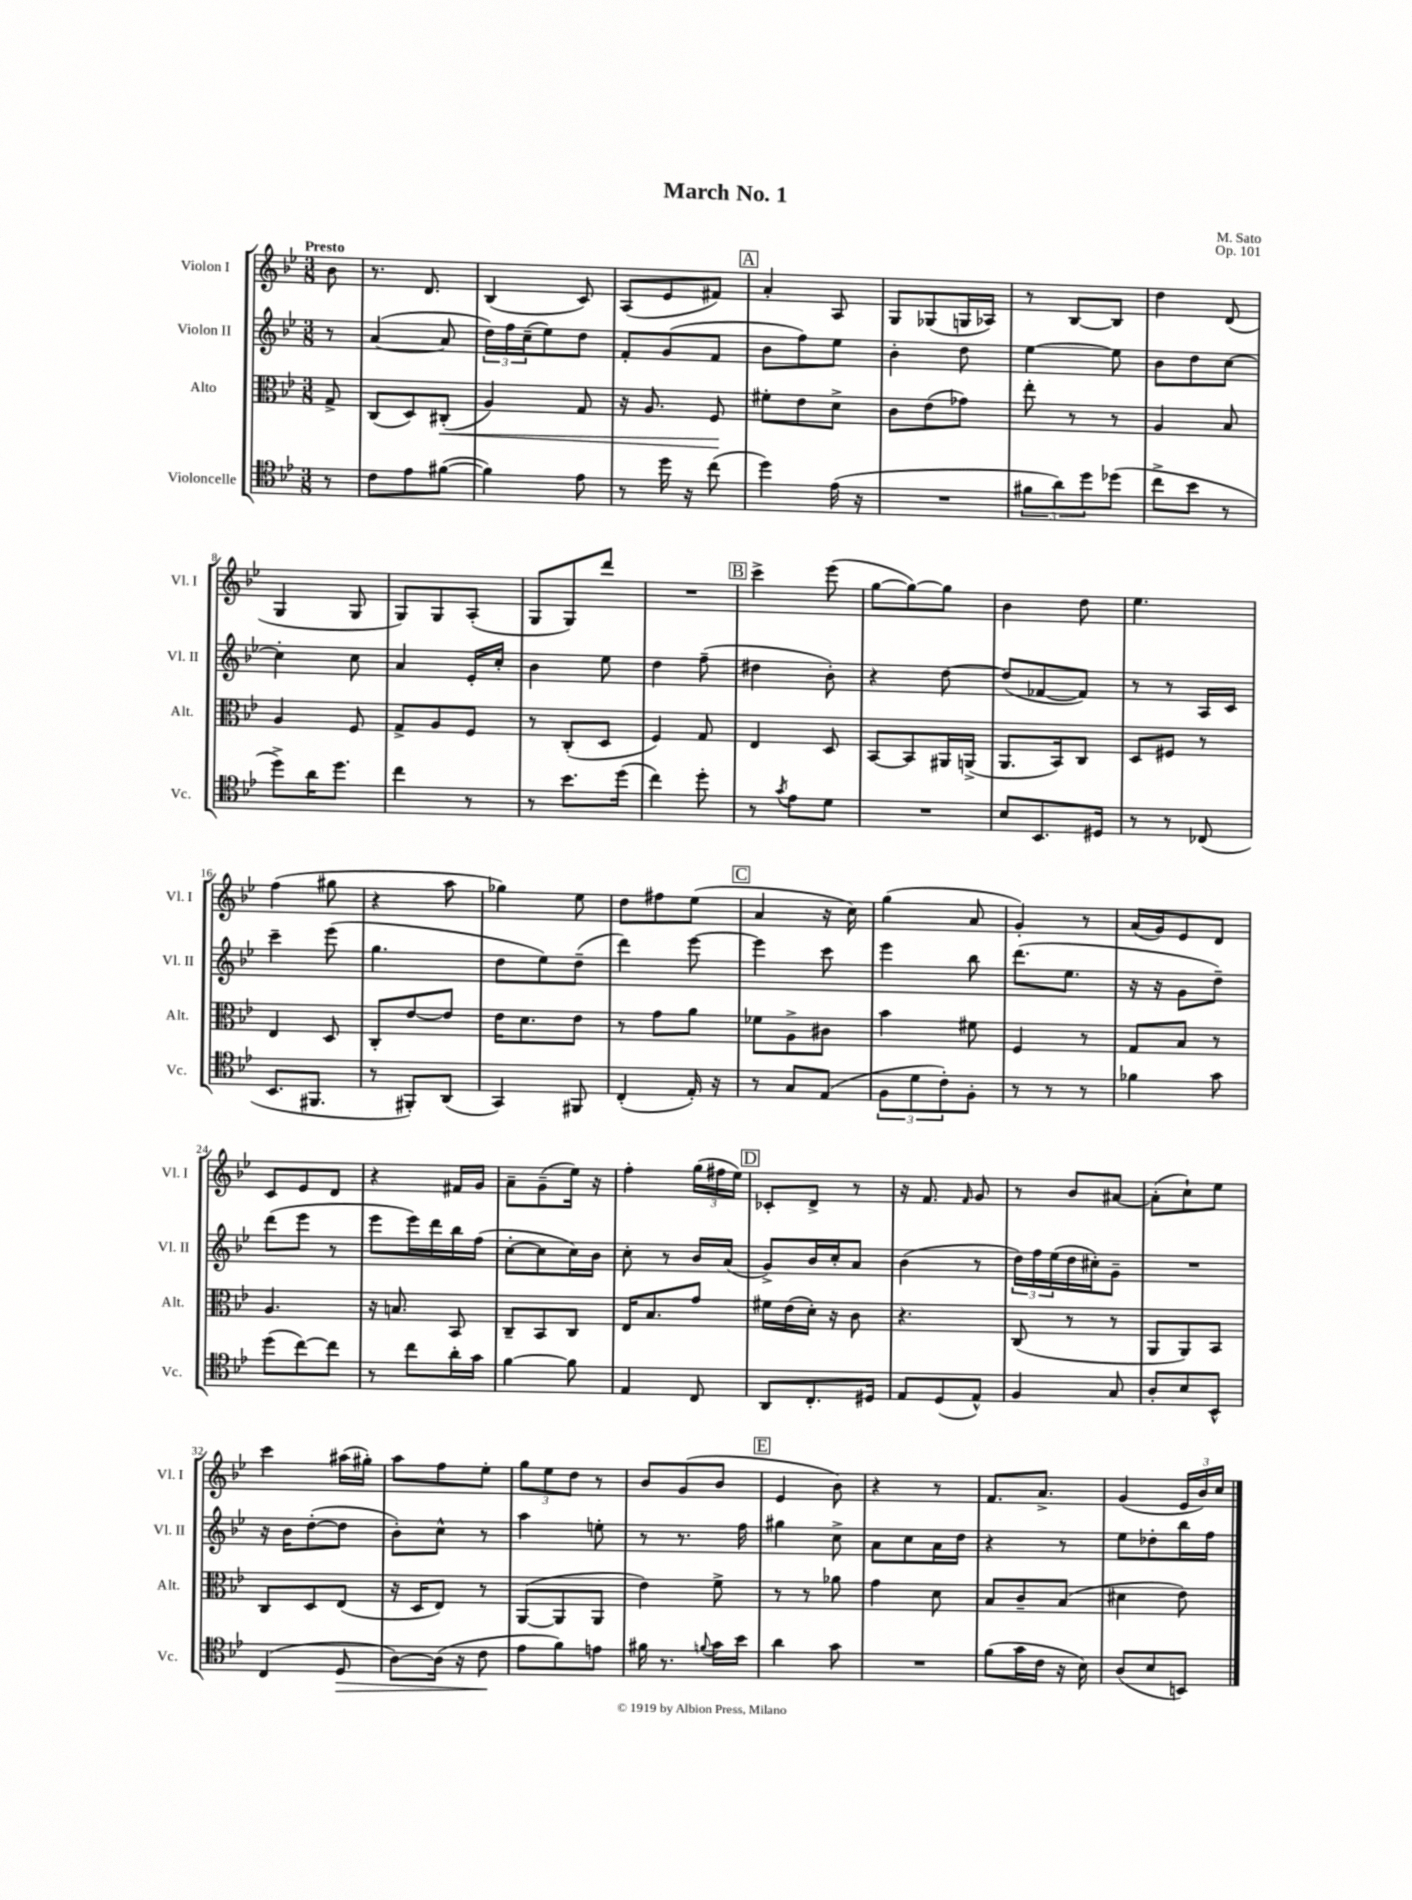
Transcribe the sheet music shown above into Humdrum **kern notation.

**kern	**kern	**kern	**kern
*staff4	*staff3	*staff2	*staff1
*clefC4	*clefC3	*clefG2	*clefG2
*k[b-e-]	*k[b-e-]	*k[b-e-]	*k[b-e-]
*M3/8	*M3/8	*M3/8	*M3/8
8r	8G^	8r	8b-
=	=	=	=
8c	(8C	([4a	8.r
8e-	8D)	.	.
.	.	.	8.d
([8f#	(8C#'	8a]	.
=	=	=	=
4f#])	4A)	24dd)	(4B-
.	.	24ff	.
.	.	(24cc~	.
.	.	8ee-)	.
8e-	8G	8dd	8c)
=	=	=	=
8r	16r	8f'	(8A
.	8.A	.	.
16dd	.	(8g	8e-
16r	.	.	.
(8cc	8F	8f	8f#)
=	=	=	=
4dd)	8f#'	8b-	4a'
.	8e-	8ff)	.
(16e-	8d^	8ee-	8A
16r	.	.	.
=	=	=	=
4.r	8c	4b-'	8G
.	(8e-	.	(8G-
.	8g-)	8dd	16G
.	.	.	16A-)
=	=	=	=
12f#	8ee-'	[4ee-	8r
12a)	.	.	.
.	8r	.	[8B-
12dd	.	.	.
(8dd-	8r	8ee-]	8B-]
=	=	=	=
8cc^	4A	8b-	4dd
8b-	.	8dd	.
8r	8B-	[8cc	(8d
=	=	=	=
8dd^)	4A	4cc']	4G
16a	.	.	.
8.dd	.	.	.
.	8F	8cc	8G
=	=	=	=
4cc	8G^	4a	8G)
.	8A	.	8G
8r	8F	16e-'	(8A'
.	.	16cc'	.
=	=	=	=
8r	8r	4b-	8G
8.b-	(8C'	.	8G)
.	8D	8ee-	8ddd
(16dd	.	.	.
=	=	=	=
4cc)	4F)	4dd	4.r
8dd'	8G	(8ff~	.
=	=	=	=
8r	4E-	4dd#	4ccc^
8qg	.	.	.
8e-	.	.	.
8d	8D	8b-')	(8eee-
=	=	=	=
4.r	[8BB-	4r	[8gg
.	8BB-]	.	8gg_)
.	16AA#	[8dd	8gg]
.	(16AA^	.	.
=	=	=	=
8B-	8.AA	(8dd]	4b-
8.BB-	.	[8f-	.
.	16BB-)	.	.
.	8C	8f-])	8dd
16D#	.	.	.
=	=	=	=
8r	8D	8r	4.ee-
8r	8F#	8r	.
(8C-	8r	16A	.
.	.	16c	.
=	=	=	=
8.BB-	4E-	4ccc~	(4ff
8.FF#	.	.	.
.	8D	(8eee-	8gg#
=	=	=	=
8r	8C'	4.gg	4r
8FF#')	[8e-	.	.
(8AA	8e-]	.	8aa
=	=	=	=
4GG)	16e-	8dd	4gg-)
.	8.d	.	.
.	.	8ee-)	.
8FF#	8e-	(8dd~	8ee-
=	=	=	=
(4C'	8r	4ddd)	8dd
.	8g	.	8ff#
16E-')	8a	[8eee-	(8ee-
16r	.	.	.
=	=	=	=
8r	8f-	4eee-]	4a
8G	8A^	.	.
(8E-	8c#	8ccc	16r
.	.	.	16cc)
=	=	=	=
12F	4b-	4eee-	(4gg
12d	.	.	.
12c')	.	.	.
8F'	8f#	8bb-	8a
=	=	=	=
8r	4F	(8.ddd	4g')
8r	.	.	.
.	.	8.ee-	.
8r	8r	.	8r
=	=	=	=
4f-	8G	16r	(16a
.	.	16r	16g)
.	8B-	8g	8e-
8g	8r	8dd~)	8d
=	=	=	=
(8dd	4.A	(8ddd	8c
[8cc)	.	8eee-	8e-
8cc]	.	8r	8d
=	=	=	=
8r	16r	8eee-	4r
.	8.B	.	.
8cc	.	16eee-)	.
.	.	16ddd	.
16a'	8BB-	16bb-	16f#
16g	.	(16ff	16g
=	=	=	=
[4f	8C~	[8cc'	8a~
.	8BB-	8cc]	(8g~
8f]	8C	16cc)	16ee-)
.	.	16b-	16r
=	=	=	=
4E-	16E-	8cc'	4ff'
.	8.B-	.	.
.	.	8r	.
8C	8g	16b-	(24gg
.	.	.	24ff#
.	.	(16a	.
.	.	.	24ee-)
=	=	=	=
8AA	16f#	8g^)	8c-'
.	(16e-	.	.
8.C'	16d')	16b-	8d^
.	16r	16cc'	.
.	8c	8a	8r
16D#	.	.	.
=	=	=	=
8E-	4.r	(4b-	16r
.	.	.	8.f
(8D	.	.	.
.	.	.	16qqf
8E-^^)	.	8r	8g
=	=	=	=
4F	(8C	24dd)	8r
.	.	24ff	.
.	.	(24ee-	.
.	8r	16dd	8b-
.	.	16cc#')	.
8G	8r	8g~	[8a#
=	=	=	=
8A'	8AA	4.r	(8a#']
8B-	8AA)	.	8cc`)
8BB-^^	8BB-	.	8ee-
=	=	=	=
(4C	8C	16r	4ccc
.	.	16b-	.
.	8D	([8dd'	.
8D	(8E-	8dd]	(16aa#
.	.	.	16gg#')
=	=	=	=
[8A)	16r	8b-')	8aa
.	16D	.	.
(16A]	8E-)	8cc^^	8ff
16r	.	.	.
8c	8r	8r	8ee-'
=	=	=	=
8e-	([8AA	4aa	12gg
.	.	.	12ee-
8f)	8AA]	.	.
.	.	.	12dd
8e	8AA	8ee'	8r
=	=	=	=
16f#	4e-)	8r	8b-
8.r	.	.	.
.	.	8.r	(8g
8qqf	.	.	.
16g	8f^	.	8b-
16b-	.	16ff	.
=	=	=	=
4a	8r	4gg#	4e-
.	8r	.	.
8g	8a-	8cc^	8b-)
=	=	=	=
4.r	4g	8a	4r
.	.	8cc	.
.	8d	16a	8r
.	.	16dd	.
=	=	=	=
(8f	8B-	4r	8.f
16g	8c~	.	.
16c	.	.	8.a^
16r	(8B-	8r	.
16B-)	.	.	.
=	=	=	=
(8A	4d#	8ee-	(4g
8B-	.	8dd-'	.
8BB)	8e-)	16bb-	24e-
.	.	.	24b-)
.	.	16ff	.
.	.	.	24cc
==	==	==	==
*-	*-	*-	*-
